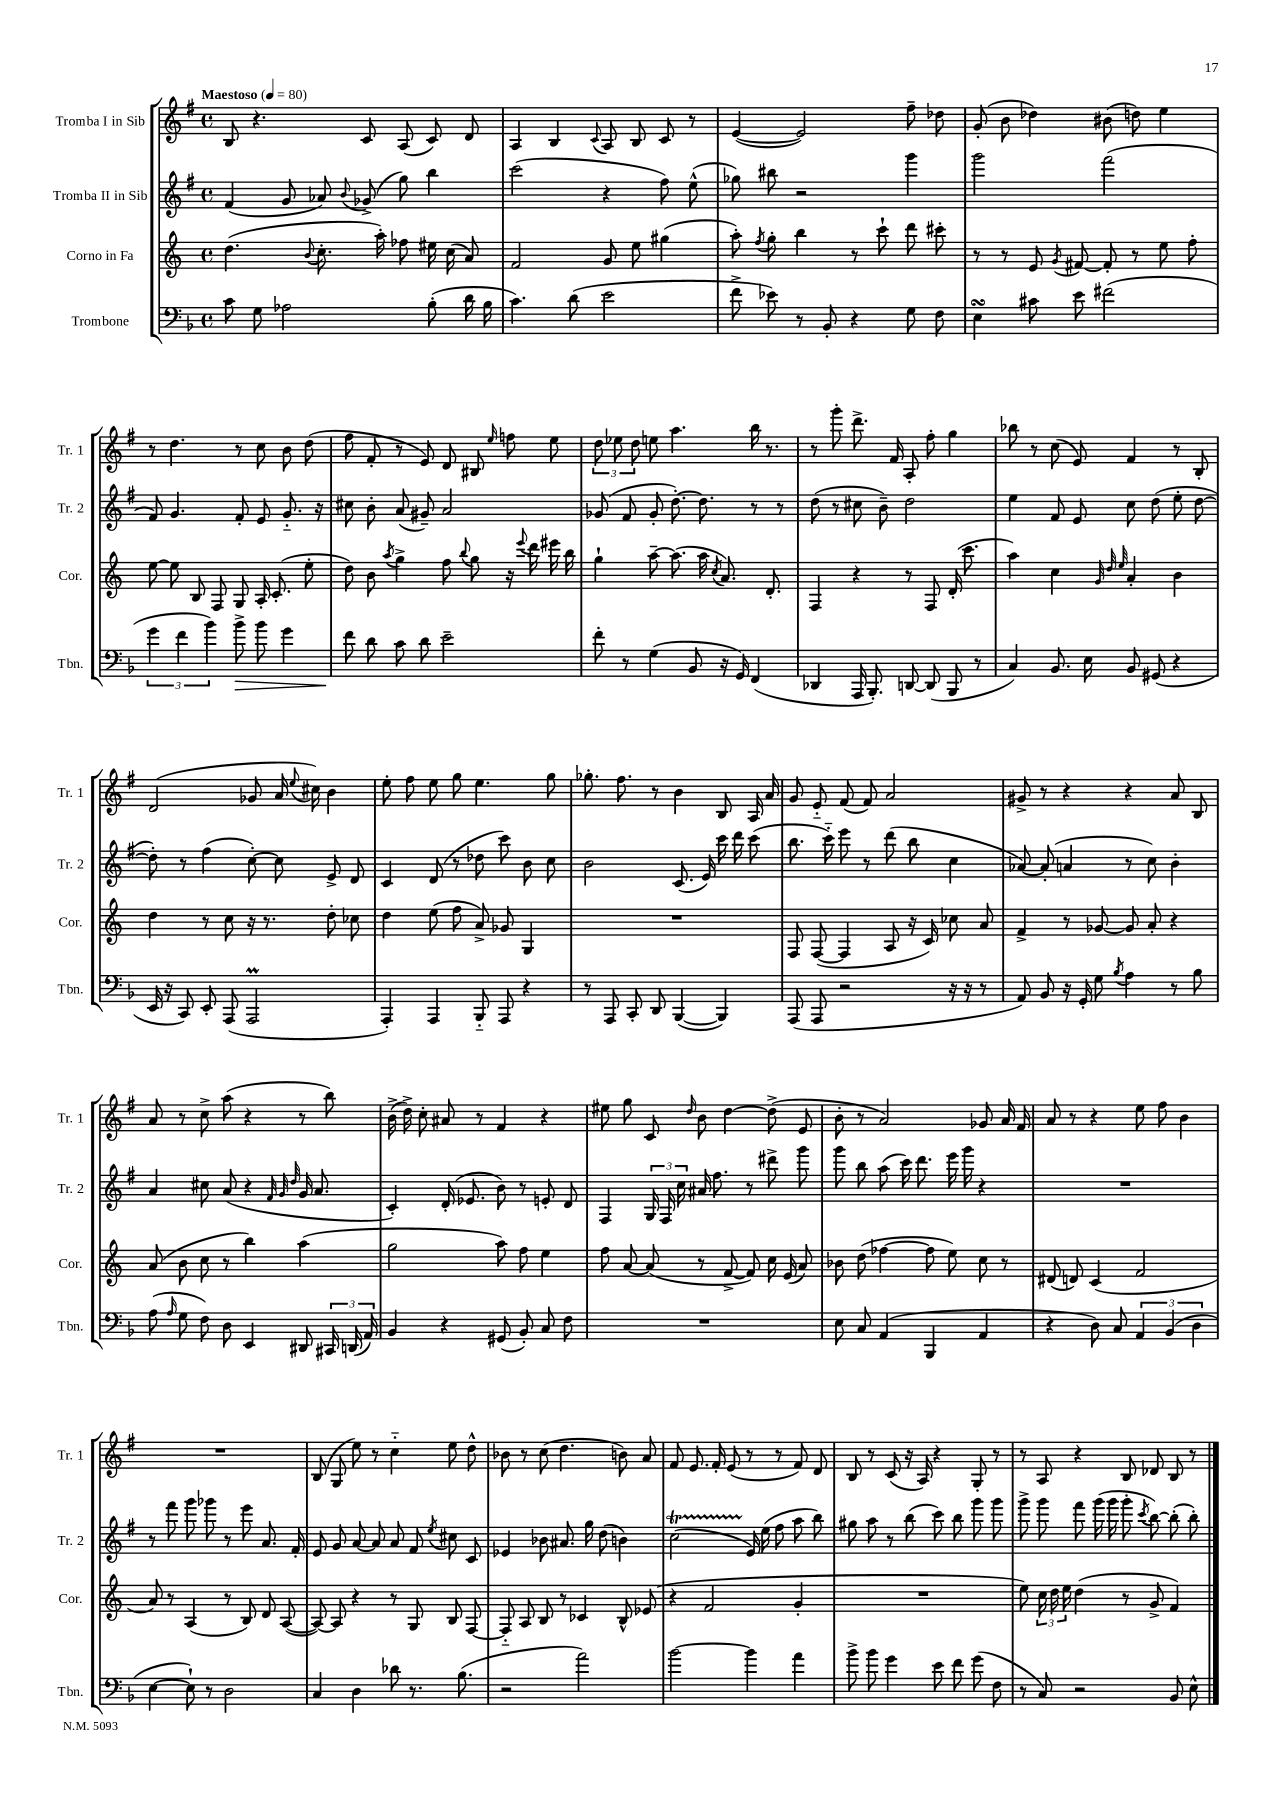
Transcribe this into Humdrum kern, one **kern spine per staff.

**kern	**kern	**kern	**kern
*staff4	*staff3	*staff2	*staff1
*clefF4	*clefG2	*clefG2	*clefG2
*k[b-]	*k[]	*k[f#]	*k[f#]
*M4/4	*M4/4	*M4/4	*M4/4
*met(c)	*met(c)	*met(c)	*met(c)
*MM80	*MM80	*MM80	*MM80
8c	(4.dd	(4f#	8B
8G	.	.	4.r
2A-	.	8g	.
.	8qqb	.	.
.	8.cc'	8a-)	.
.	.	8qqb	.
.	.	(8g-^	8c
.	16aa')	.	.
.	8ff-	8gg)	(8A
(8B-'	16ee#	4bb	8c)
.	(16cc	.	.
16d	8a)	.	8d
16B-	.	.	.
=	=	=	=
4.c)	2f	(2ccc	4A
.	.	.	4B
(8d	.	.	.
.	.	.	8qqc
2e	8g	4r	8A
.	8ee	.	8B
.	(4gg#	8ff#)	8c
.	.	(8ee^^	8r
=	=	=	=
8f^	8aa')	8gg-)	([4e
.	8qff	.	.
8e-)	8gg'	8bb#	.
8r	4bb	2r	2e])
8BB-'	.	.	.
4r	8r	.	.
.	8ccc`	.	.
8G	8ddd	4ggg	8ff#~
8F	8ccc#'	.	8dd-
=	=	=	=
4E	8r	2ggg	(8g'
.	8r	.	8b
8c#	8e	.	4dd-)
.	8qg	.	.
8e	[8f#	.	.
(2f#	8f#']	(2fff#	(8b#
.	8r	.	8dd)
.	8ee	.	4ee
.	8ff'	.	.
=	=	=	=
6g	[8ee	8f#)	8r
.	8ee]	4.g	4.dd
6f	.	.	.
.	8B	.	.
6b-)	.	.	.
.	8F	.	.
8b-^	8G	8f#'	8r
8b-	16A'	8e	8cc
.	(8.c'	.	.
4g	.	8.g'~	8b
.	8ee'	.	(8dd
.	.	16r	.
=	=	=	=
8f	8dd)	8cc#	8ff#
8d	8b	8b'	8f#'
.	8qaa	.	.
8c	4gg^	(8a	8r
8d	.	8g#~)	8e)
2e~	8ff	2a	8d
.	8qqbb	.	.
.	8gg	.	8B#
.	.	.	16qqee
.	16r	.	8ff
.	8qqeee	.	.
.	16ddd	.	.
.	16eee#	.	8ee
.	16bb	.	.
=	=	=	=
8f'	4gg`	(8g-	12dd
.	.	.	12ee-
8r	.	8f#	.
.	.	.	12dd
(4G	[8aa~	8g-'	8ee
.	(8.aa]	[8.dd')	4.aa
8BB-	.	.	.
.	16aa	8.dd]	.
.	8qcc	.	.
16r	8.a)	.	.
16GG)	.	.	.
(4FF	.	8r	16bb
.	8.d'	.	8.r
.	.	8r	.
=	=	=	=
4DD-	4F	(8dd	8r
.	.	8r	8ggg'
16AAA	4r	8cc#	8.ddd^
8.BBB-')	.	.	.
.	.	8b~)	.
.	.	.	16f#
[8DD	8r	2dd	8A'
(8DD]	8F	.	8ff#'
8BBB-	(16d'	.	4gg
.	8.ccc	.	.
8r	.	.	.
=	=	=	=
4C)	4aa)	4ee	8bb-
.	.	.	8r
8.BB-	4cc	8f#	(8cc
.	.	8e	8e)
16E	.	.	.
.	32qqg	.	.
.	32qqdd	.	.
.	32qqee	.	.
8BB-	4a'	8cc	4f#
(8GG#	.	(8dd	.
4r	4b	8ee'	8r
.	.	[8dd	8B'
=	=	=	=
16EE	4dd	8dd'])	(2d
16r	.	.	.
8CC)	.	8r	.
8EE'	8r	(4ff#	.
(8AAA	8cc	.	.
2AAA	16r	[8cc')	8g-
.	8.r	.	.
.	.	8cc]	16a
.	.	.	8qqee
.	.	.	16cc#)
.	8dd'	8e^	4b
.	8cc-	8d	.
=	=	=	=
4AAA')	4dd	4c	8ee'
.	.	.	8ff#
4AAA	(8ee	(8d	8ee
.	8ff	8r	8gg
8BBB-'~	8a^)	8dd-	4.ee
8AAA	8g-	8ccc)	.
4r	4G	8b	.
.	.	8cc	8gg
=	=	=	=
8r	1r	2b	8.gg-'
8AAA	.	.	.
.	.	.	8.ff#
8CC'	.	.	.
8DD	.	.	8r
([4BBB-	.	(8.c	4b
.	.	16e)	.
4BBB-])	.	16ccc	8B
.	.	16ddd	.
.	.	(8ccc	16A
.	.	.	16a
=	=	=	=
(8AAA	8F	8.bb	8g
8AAA	([8F	.	8e'~
.	.	16ccc'~)	.
2r	4F]	8eee	(8f#
.	.	8r	8f#)
.	8A	(8ddd	2a
.	16r	8bb	.
.	16c)	.	.
16r	8cc-	4cc	.
16r	.	.	.
8r	8a	.	.
=	=	=	=
8AA)	4f^	[8a-)	8g#^
8BB-	.	(8a-']	8r
16r	8r	4a	4r
16GG'	.	.	.
8G	[8g-	.	.
8qB-	.	.	.
4A	8g-]	8r	4r
.	8a'	8cc)	.
8r	4r	4b'	8a
8B-	.	.	8B
=	=	=	=
(8A	(8a	4a	8a
16qqA	.	.	.
8G	8b	.	8r
8F)	8cc	8cc#	8cc^
8D	8r	(8a	(8aa
4EE	4bb)	4r	4r
.	.	32qqf#	.
.	.	32qqg	.
.	.	32qqdd	.
8DD#	(4aa	16g	8r
.	.	8.a	.
24CC#	.	.	8bb)
(24DD	.	.	.
24AA)	.	.	.
=	=	=	=
4BB-	2gg	4c')	(16b^
.	.	.	16dd^)
.	.	.	8cc'
4r	.	(16d'	8a#
.	.	8.e-	.
.	.	.	8r
(8GG#	8aa)	8b)	4f#
8BB-')	8ff	8r	.
8C	4ee	8e'	4r
8F	.	8d	.
=	=	=	=
1r	8ff	4F#	8ee#
.	[8a	.	8gg
.	(8a]	24G	8c
.	.	24F#	.
.	.	24cc	.
.	.	.	16qqdd
.	8r	16a#	8b
.	.	8.ff#	.
.	[8f^	.	[4dd
.	8f])	8r	.
.	16cc	8ddd#^	(8dd^]
.	(16e	.	.
.	8a)	8ggg	8e
=	=	=	=
8E	8b-	8ggg	8b'
8C	(8dd	8bb	8r
(4AA	[4ff-	(8aa	2a)
.	.	16ccc)	.
.	.	8.ddd	.
4BBB-	8ff-]	.	.
.	8ee)	16eee	.
.	.	16ggg	.
4AA	8cc	4r	8g-
.	8r	.	16a
.	.	.	16f#
=	=	=	=
4r	(8d#	1r	8a
.	8d)	.	8r
8D)	(4c	.	4r
8C	.	.	.
6AA	2f	.	8ee
.	.	.	8ff#
(6BB-	.	.	.
.	.	.	4b
6D	.	.	.
=	=	=	=
[4E	8a)	8r	1r
.	8r	8fff#	.
8E`])	(4A	8ggg	.
8r	.	8ggg-	.
2D	8r	8r	.
.	8B)	8eee	.
.	8d	8.a	.
.	([8A	.	.
.	.	16f#'	.
=	=	=	=
4C	8A_)	8e	(8B
.	8A]	8g	8G
4D	4r	[8a	8ee)
.	.	8a]	8r
8d-	8r	8a	4cc'~
8.r	8G	8f#	.
.	.	8qee	.
.	8B	8cc#	8ee
(8.B-	.	.	.
.	[8F	8c	8dd^^
=	=	=	=
2r	8F'~]	4e-	8b-
.	8A	.	8r
.	8B	8b-	(8cc
.	8r	8.a#	4.dd
2a)	4c-	.	.
.	.	16gg	.
.	.	(8dd	.
.	8B^^	4b)	8b)
.	(8e-	.	8a
=	=	=	=
[2b-	4r	(2cc	8f#
.	.	.	8.e
.	2f	.	.
.	.	.	16f#'
.	.	.	(8e
4b-]	.	16e)	8r
.	.	(16ee	.
.	.	8ff#	8r
4a	4g'	8aa	8f#)
.	.	8bb)	8d
=	=	=	=
8b-^	1r	8gg#	8B
8b-	.	8aa	8r
4g	.	8r	(8c
.	.	(8bb	16r
.	.	.	16A)
8e	.	8ccc)	4r
8f	.	8bb	.
(8g	.	8ggg	8G'
8F	.	8ggg	8r
=	=	=	=
8r	8ee)	8ggg^	8r
8C)	24cc	8ggg	8A
.	24dd	.	.
.	24ee	.	.
2r	(4dd	8fff#	4r
.	.	(16ggg	.
.	.	16ggg	.
.	8r	8ggg'	8B
.	.	8qccc	.
.	8g^	[8bb)	8d-
8BB-	4f)	(8bb']	8B
8E^^	.	8bb')	8r
==	==	==	==
*-	*-	*-	*-
